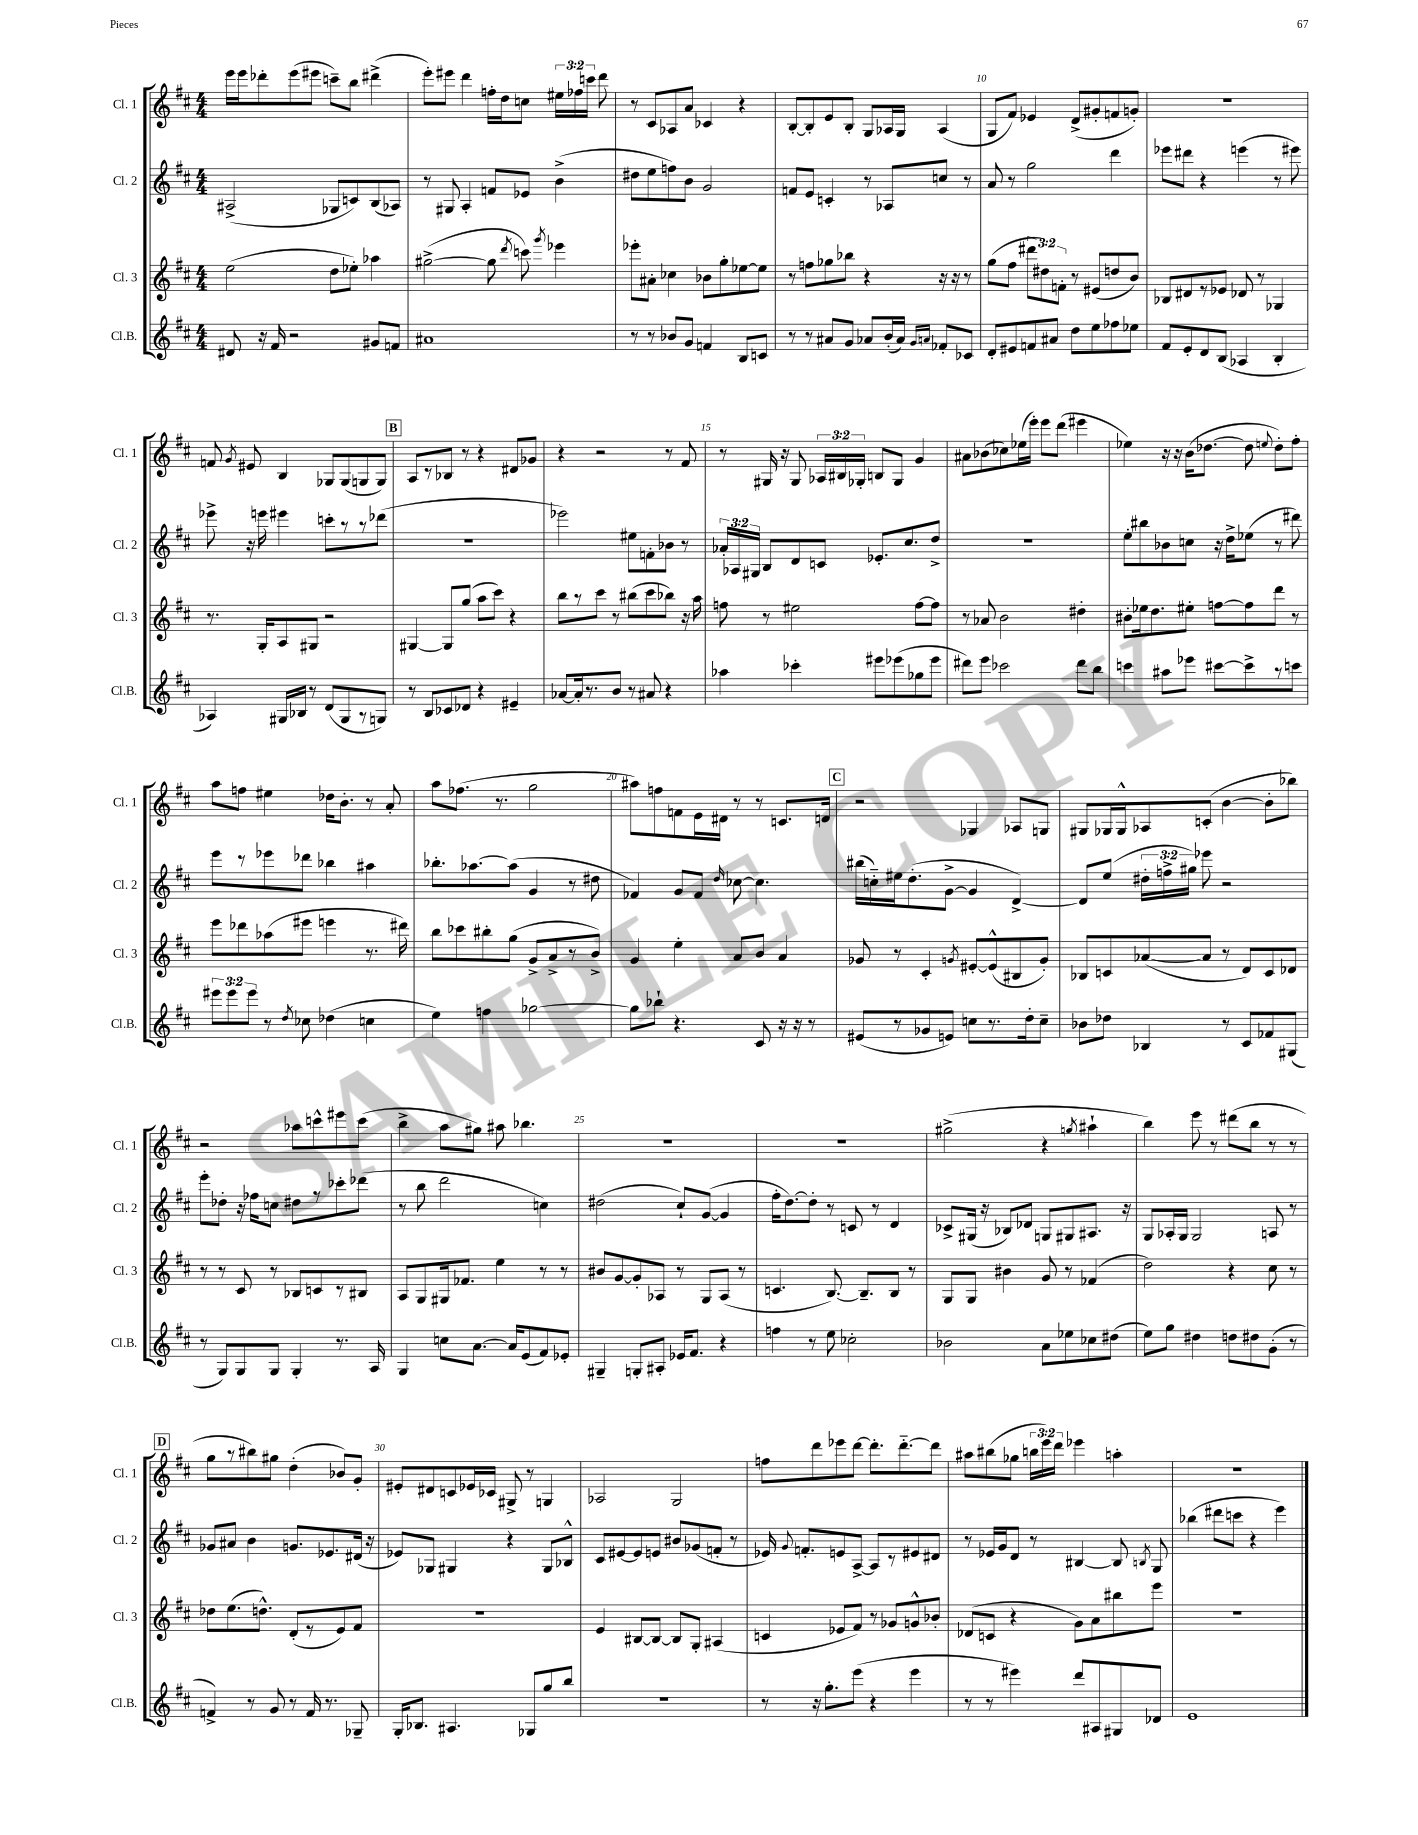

**kern	**kern	**kern	**kern
*part4	*part3	*part2	*part1
*staff4	*staff3	*staff2	*staff1
*I"Cl.B.	*I"Cl. 3	*I"Cl. 2	*I"Cl. 1
*I'Cl.B.	*I'Cl. 3	*I'Cl. 2	*I'Cl. 1
*clefG2	*clefG2	*clefG2	*clefG2
*k[f#c#]	*k[f#c#]	*k[f#c#]	*k[f#c#]
*M4/4	*M4/4	*M4/4	*M4/4
=6	=6	=6	=6
8d#X/	(2ee\	(2A#X^/	16eee\LL
.	.	.	16eee\J
16r	.	.	8ddd-X'\
16f#/	.	.	.
2r	.	.	(8eee\
.	.	.	8eee#X\J
.	8dd\L	8G-X/L	8cccn~\L)
.	8ee-X'\J)	8cn/)	8bb\J
8g#X/L	4aa-X\	(8B/	(4ddd#X^\
8fn/J	.	8A-X/J)	.
=7	=7	=7	=7
1a#X	([2gg#X^\	8r	8eee'\L)
.	.	8G#X/	8eee#X\J
.	.	4A'/	4ddd\
.	8gg#\]	8fn/L	16ffn'\LL
.	.	.	16dd\J
.	8qddd/	.	.
.	8cccn\)	8e-X/J	8ccn\J
.	8qggg/	.	.
.	4eee-X\	(4b^\	24ee#X\LL
.	.	.	24ff-X\
.	.	.	24cccn\JJ
.	.	.	8ddd\
=8	=8	=8	=8
8r	8eee-X'\L	8dd#X\L	8r
8r	8a#X'\J	8ee\	8c#/L
8b-X/L	4cc-X\	8ffn\)	8A-X/
8g/J	.	8b\J	8a/J
4fn/	8b-X\L	2g/	4c-X/
.	8gg'\	.	.
8B/L	[8ee-X\	.	4r
8cn/J	8ee-\J]	.	.
=9	=9	=9	=9
8r	8r	8fn/L	[8B'/L
8r	8ffn\L	8e/J	8B'/]
8a#X/L	8gg-X\	4cn'/	8e/
8g/J	8bb-X\J	.	8B'/J
8a-X/L	4r	8r	8G/L
(16b'/L	.	8A-X/L	16A-X/L
16a-/JJ)	.	.	16G/JJ
16qqg/LL	.	.	.
16qqan/JJ	.	.	.
8f-X'/L	16r	8ccn/J	(4A-/
.	16r	.	.
8c-X/J	8r	8r	.
=10	=10	=10	=10
8d'/L	(8gg\L	8a/	8G/L
8e#X/	8ff#\J	8r	8f#/J)
8fn/	12ddd#X\L	2gg\	4e-X/
.	12dd#X\)	.	.
8a#X/J	.	.	.
.	12fn'\J	.	.
8dd\L	8r	.	(8d^/L
8ee\	(8e#X/L	.	8g#X'/
8ff-X\	8ddn/	4ddd\	8fn/
8ee-X\J	8b/J)	.	8gn'/J)
=11	=11	=11	=11
8f#/L	8B-X/L	8eee-X\L	1r
8e'/	8d#X/	8ddd#X\J	.
8d/	8r	4r	.
(8B/J	8e-X/J	.	.
4A-X/	8d-X/	(4eeen\	.
.	8r	.	.
4B'/	4G-X/	8r	.
.	.	8eee#X\)	.
!!LO:LB:g=z
=12	=12	=12	=12
4A-X/)	8.r	8eee-X^\	8fn/
.	.	.	8qg/
.	.	16r	8e#X/
.	16G'/KL	16eeen\	.
16G#X/LL	8A/	4eee#X\	4B/
16B-X/JJ	.	.	.
8r	8G#X/J	.	.
(8d/L	2r	8cccn'\L	8G-X/L
8G#/	.	8r	(8G-/
8r	.	8r	8Gn/
8Gn/J)	.	(8ddd-X\J	8G/J)
!!LO:REH:place=s1:t=B
=13	=13	=13	=13
8r	[4G#X/	1r	8A/L
8B/L	.	.	8r
8c-X/	8G#/L]	.	8B-X/J
8d-X/J	(8gg/J	.	8r
4r	8aa\L	.	4r
.	8ccc#\J)	.	.
4e#X~/	4r	.	8d#X/L
.	.	.	8g-X/J
=14	=14	=14	=14
[8a-X/L	8bb\L	2eee-X\)	4r
16a-'/k]	8r	.	.
8.r	.	.	.
.	8ccc#\J	.	2r
8b/J	8r	.	.
8r	(8bb#X\L	8ee#X\L	.
8a#X/	8ccc#\	8fn'\	.
4r	8bb-X\J)	8b-X\J	8r
.	16r	8r	8f#/
.	16aa\	.	.
=15	=15	=15	=15
4aa-X\	8ffn\	24a-X'/LL	8r
.	.	24A-X/	.
.	.	24G#X/JJ	.
.	8r	8B/L	16G#X/
.	.	.	16r
4ccc-X'\	2ee#X\	8d/	8G#/
.	.	8cn/J	24A-X/LL
.	.	.	24B#X/
.	.	.	24G-X'/JJ
8eee#X\L	.	8.e-X'/L	8Bn/L
(8eee-X\	.	.	8G-/J
.	.	8.cc#/	.
8gg-X\	[8ff\L	.	4g/
8eee-\J	8ff\J]	8dd^/J	.
=16	=16	=16	=16
8ddd#X\L)	8r	1r	8a#X\L
8eee\J	8a-X/	.	(8b-X\
2ccc-X\	2b\	.	8cc-X\)
.	.	.	(16ee-X\L
.	.	.	16eee'\JJ)
.	.	.	8eee\L
.	.	.	(8ddd\J
8ddd#\L	4dd#X'\	.	4eee#X\
8bb\J	.	.	.
=17	=17	=17	=17
4cccn\	8b#X'\L	8ee'\L	4ee-X\)
.	16ee-X\k	8bb#X\	.
.	8.dd\	.	.
8aa#X\L	.	8b-X\	16r
.	.	.	16r
8eee-X\J	8ee#X'\J	8ccn\J	(16b\KL
.	.	.	[8.dd-X\J
[8ccc#X\L	[8ffn\L	16r	.
.	.	16dd^\KL	.
8ccc#^\]	8ff\]	(8ee-X\J	8dd-\]
.	.	.	8qqeen/
8r	8ddd\J	8r	8dd-'\L)
8cccn\J	8r	8ddd#X\)	8ff#'\J
!!LO:LB:g=z
=18	=18	=18	=18
12eee#X\L	8eee\L	8eee\L	8aa\L
12eee#\	.	.	.
.	8ddd-X\	8r	8ffn\J
12eee#\J	.	.	.
8r	(8aa-X\	8eee-X\	4ee#X\
8qdd/	.	.	.
8cc-X\	8eee#X\J	8ddd-X\J	.
(4dd-X\	4eeen\	4bb-X\	16dd-X\KL
.	.	.	8.b'\J
4ccn\	8.r	4aa#X\	8r
.	.	.	8a'/
.	16ddd#X\)	.	.
=19	=19	=19	=19
4ee\)	8bb\L	8.bb-X'\L	8aa\L
.	8ccc-X\	.	(8.ff-X\J
.	.	[8.aa-X\	.
4ffn\	8bb#X'\	.	.
.	.	.	8.r
.	(8gg\J	(8aa-\J]	.
[2gg-X\	8g^/L	4g/	2gg\
.	8a^/	.	.
.	8r	8r	.
.	8b^/J)	8dd#X\	.
=20	=20	=20	=20
8gg-\L]	4g/	4f-X/)	8aa#X\L)
8bb-X`\J	.	.	8ffn\
4.r	4ee'\	8g/L	8fn\
.	.	8f-/J	16e\L
.	.	.	16d#X\JJ
.	.	16qqdd/	.
.	8a/L	[8cc-X\	8r
8c#/	8b/J	4.cc-\]	8r
16r	4a/	.	8.cn/L
16r	.	.	.
8r	.	.	.
.	.	.	16dn/Jk
!!LO:REH:place=s1:t=C
=21	=21	=21	=21
(8e#X/L	8g-X/	(16bb#X\LL	2r
.	.	16ccn\)	.
8r	8r	16ee#X\J	.
.	.	(8.dd'\	.
8g-X/	4c#'/	.	.
8en/J)	.	[8g^\J	.
.	8qgn/	.	.
8ccn\L	[8e#X'/L	4g/]	4G-X/
8.r	(8e#^^/]	.	.
.	8B#X/	[4d^/)	8A-X/L
16dd'\k	.	.	.
8cc~\J	8g'/J)	.	8Gn/J
=22	=22	=22	=22
8b-X\L	8B-X/L	8d/L]	8G#X/L
8dd-X\J	8cn/	(8ee/J	16G-X/L
.	.	.	16G-^^/J
4B-X/	([8a-X/	24dd#X'\LL	8A-X/
.	.	24ffn^\	.
.	.	24gg#X\JJ)	.
.	8a-/J]	8eee-X\	(8cn'/J
8r	8r	2r	[4b\
8c#/L	8d/L)	.	.
8f-X/	8c/	.	8b'\L]
(8G#X/J	8d-X/J	.	8bb-X\J)
!!LO:LB:g=z
=23	=23	=23	=23
8r	8r	8eee'\L	2r
8G/L)	8r	8dd-X'\J	.
8G/	8c#/	16r	.
.	.	16ff-X\KL	.
8G/J	8r	8ccn\J	.
4G'/	8B-X/L	8dd#X\L	8aa-X\L
.	8cn/	8r	8cccn^^\
8.r	8r	8ccc-X'\	8eee#X\
.	8B#X/J	(8ddd-X\J	(8ccc\J
16A/	.	.	.
=24	=24	=24	=24
4G/	8A/L	8r	4bb^\
.	8G/	8bb\	.
8ccn\L	16G#X/k	2ddd\	8aa\L
.	8.f-X/J	.	.
[8.a\J	.	.	8gg#X\J)
.	4ee\	.	8aa#X\
16a/KL]	.	.	.
(8e/	.	.	4.bb-X\
8f#/)	8r	4ccn\)	.
8e-X'/J	8r	.	.
=25	=25	=25	=25
4G#X~/	8b#X/L	(2dd#X\	1r
.	[8g/	.	.
8Gn'/L	8g'/]	.	.
8A#X'/J	8A-X/J	.	.
16e-X/KL	8r	8cc#`/L)	.
8.f#/J	.	.	.
.	8G/L	([8g/J	.
4r	(8A-/J	4g/]	.
.	8r	.	.
=26	=26	=26	=26
4ffn\	4.cn/	16ff#'\KL	1r
.	.	[8.dd\)	.
8r	.	8dd'\J]	.
8ee\	[8.B/)	8r	.
2cc-X'\	.	8cn/	.
.	8.B~/L]	.	.
.	.	8r	.
.	8B/J	4d/	.
.	8r	.	.
=27	=27	=27	=27
2b-X\	8G/L	8c-X^/L	(2gg#X^\
.	8G/J	(16G#X/Jk	.
.	.	16r	.
.	4b#X\	8B-X/L)	.
.	.	8d-X/J	.
8a\L	8g/	8Gn/L	4r
8ee-X\	8r	8G#X/	.
.	.	.	8qggn/
8cc-X\	(4f-X/	8.A#X/J	4aa#X`\
(8dd#X\J	.	.	.
.	.	16r	.
=28	=28	=28	=28
8ee\L)	2dd\)	8G/L	4bb\)
8gg\J	.	16A-X'/L	.
.	.	16G/JJ	.
4dd#X\	.	2G/	8eee\
.	.	.	8r
8ddn\L	4r	.	(8ddd#X\L
8dd#X\	.	.	8bb\J
(8g'\J	8cc#\	8An/	8r
8r	8r	8r	8r
!!LO:LB:g=z
!!LO:REH:place=s1:t=D
=29	=29	=29	=29
4fn^/)	8dd-X\L	8g-X/L	8gg\L
.	(8.ee\	8a#X/J	8r
8r	.	4b\	8bb#X\)
.	8.ddn^^\J)	.	.
8g/	.	.	8gg#X\J
8r	(8d'/L	8.gn/L	(4dd'\
16f/	8r	.	.
8.r	.	8.e-X/	.
.	8e/)	.	8b-X/L)
8G-X~/	8f#/J	(16d#X/Jk	8g'/J
.	.	16r	.
=30	=30	=30	=30
16G'/KL	1r	8e-X/L)	8e#X'/L
8.B-X/J	.	.	.
.	.	8G-X/J	8d#X/
4.A#X/	.	4G#X/	8cn/
.	.	.	16e-X/L
.	.	.	16c-X/JJ
.	.	4r	8G#X^/
8G-X/L	.	.	8r
8gg/	.	8G#/L	4Gn/
8bb/J	.	8B-X^^/J	.
=31	=31	=31	=31
1r	4e/	8c#/L	2A-X/
.	.	[8e#X/	.
.	[8B#X/L	8e#/]	.
.	8B#/J_	8en/J	.
.	8B#/L]	8b#X/L	2G/
.	8G'/J	(8g-X/	.
.	(4A#X/	8fn'/J	.
.	.	8r	.
=32	=32	=32	=32
8r	4cn/	16e-X/)	8ffn\L
.	.	8qqg/	.
.	.	8.fn'/L	.
16r	.	.	8ddd\
8.gg'\L	.	.	.
.	8e-X/L	8en/	8eee-X\
(8eee\J	8f#/J)	[8A^/J	[8ddd\J
4r	8r	8A/L]	8.ddd'\L]
.	8g-X/L	8r	.
.	.	.	[8.ddd\
4eee\	8gn^^/	8e#X/	.
.	8b-X'/J	8d#X/J	8ddd\J]
=33	=33	=33	=33
8r	(8d-X/L	8r	8aa#X\L
8r	8cn/J	16e-X/LL	(8bb#X\
.	.	16g/J	.
4eee#X\)	4r	8d/J	8gg-X\J
.	.	8r	24bbn\LL
.	.	.	24eee\)
.	.	.	24ddd\JJ
8ddd/L	8g\L)	[4B#X/	4eee-X\
8A#X/	8a\	.	.
8G#X/	8bb#X\	8B#/]	4aan'\
.	.	8qBn/	.
8d-X/J	8eee\J	8G/	.
=34	=34	=34	=34
1e	1r	(4bb-X\	1r
.	.	8ddd#X\L	.
.	.	8cccn\J	.
.	.	4r	.
.	.	4eee\)	.
==	==	==	==
*-	*-	*-	*-
